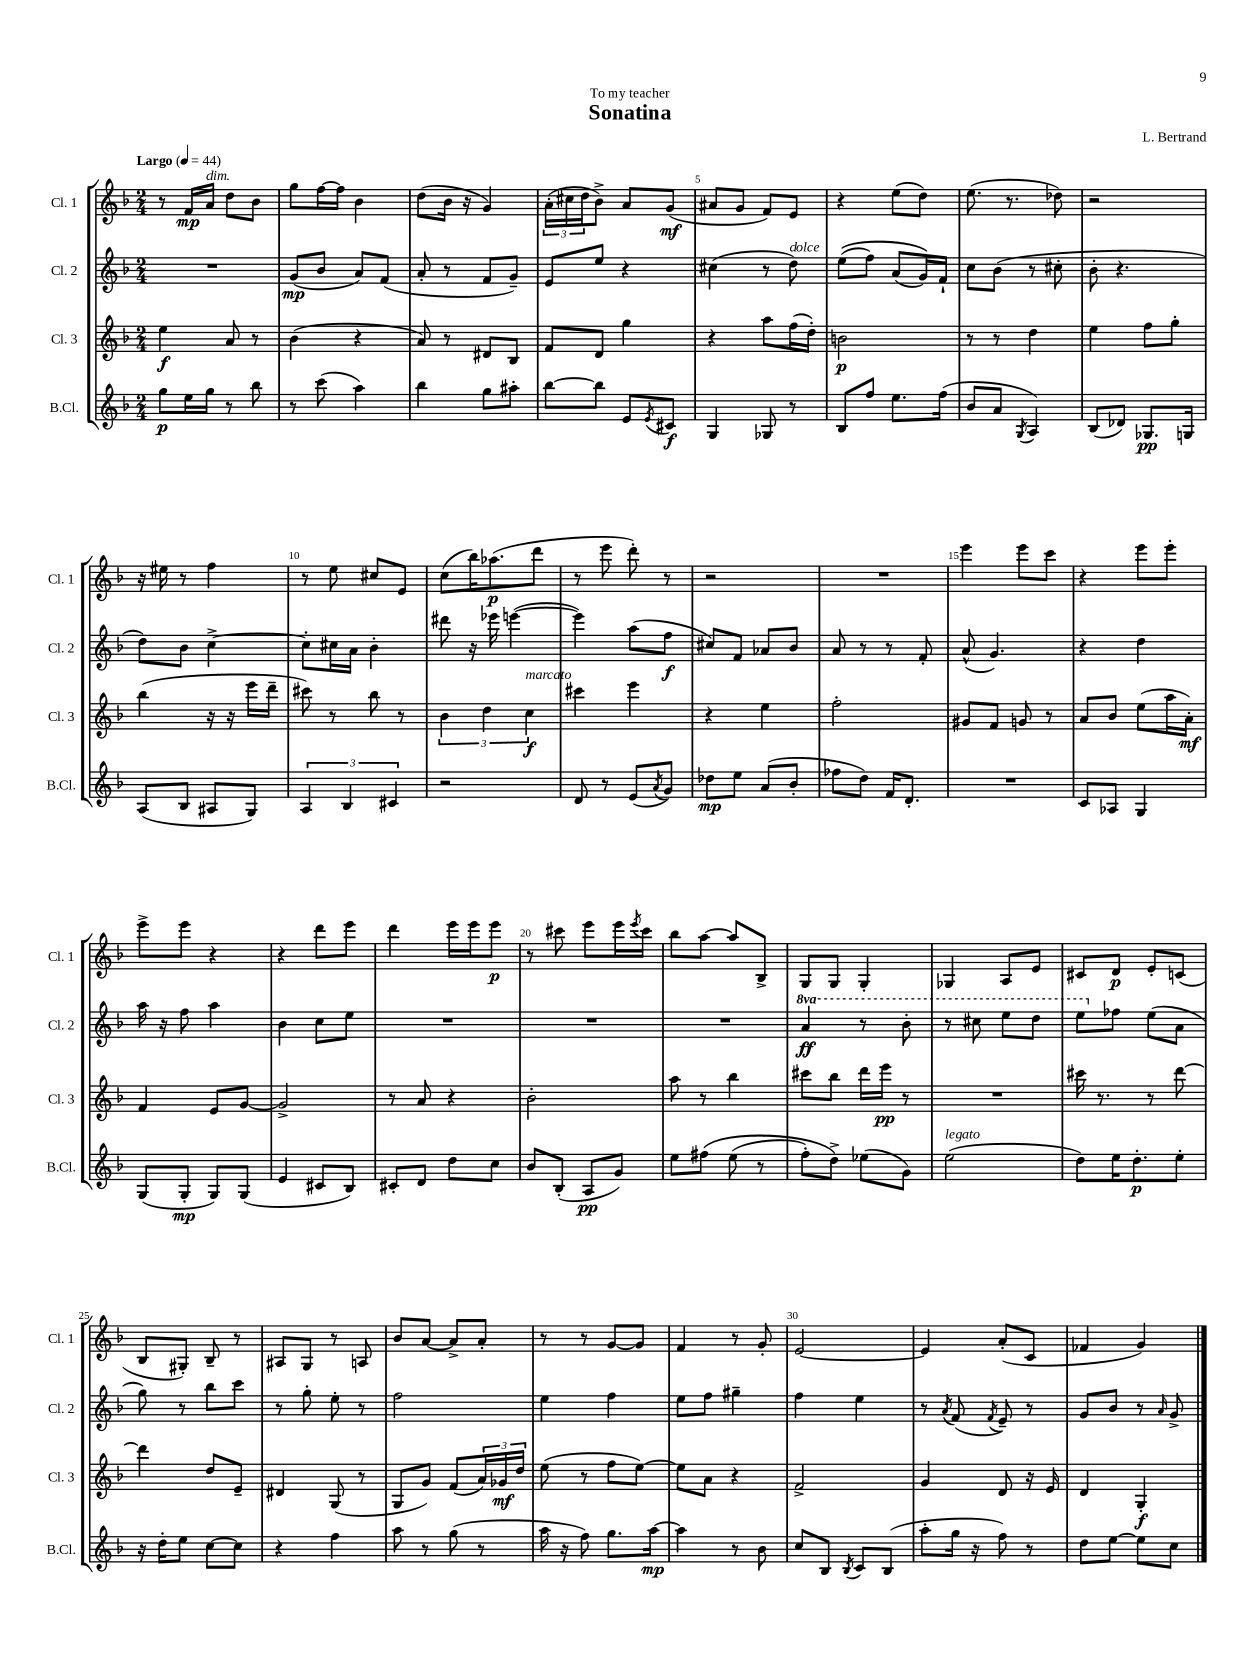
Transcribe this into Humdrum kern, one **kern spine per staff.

**kern	**kern	**kern	**kern
*staff4	*staff3	*staff2	*staff1
*clefG2	*clefG2	*clefG2	*clefG2
*k[b-]	*k[b-]	*k[b-]	*k[b-]
*M2/4	*M2/4	*M2/4	*M2/4
*MM44	*MM44	*MM44	*MM44
8gg	4ee	2r	8r
16ee	.	.	16f
16gg	.	.	16a
8r	8a	.	8dd
8bb-	8r	.	8b-
=	=	=	=
8r	(4b-	(8g	8gg
(8ccc	.	8b-	[16ff
.	.	.	16ff]
4aa)	4r	8a)	4b-
.	.	(8f	.
=	=	=	=
4bb-	8a)	8a'	(8dd
.	8r	8r	16b-
.	.	.	16r
8gg	8d#	8f	4g)
8aa#'	8B-	8g~)	.
=	=	=	=
[8bb-	8f	8e	(24a'
.	.	.	24cc#
.	.	.	24dd
8bb-]	8d	8ee	8b-^)
8e	4gg	4r	8a
8qe	.	.	.
8c#	.	.	(8g
=	=	=	=
4G	4r	(4cc#	8a#
.	.	.	8g
8G-	8aa	8r	8f)
8r	(16ff	8dd)	8e
.	16dd')	.	.
=	=	=	=
8B-	2b	&((8ee	4r
8ff	.	8ff)	.
8.ee	.	(8a	(8ee
.	.	16g)&)	8dd)
(16ff	.	16f`	.
=	=	=	=
8b-	8r	8cc	(8.ee
8a	8r	(8b-	.
.	.	.	8.r
8qG	.	.	.
4A)	4dd	8r	.
.	.	8cc#'	8dd-)
=	=	=	=
(8B-	4ee	8b-'	2r
8d-)	.	4.r	.
8.G-	8ff	.	.
.	8gg'	.	.
16G	.	.	.
=	=	=	=
(8A	(4bb-	8dd)	16r
.	.	.	16ee#
8B-	.	8b-	8r
8A#	16r	[4cc^	4ff
.	16r	.	.
8G)	16eee	.	.
.	16ddd~	.	.
=	=	=	=
6A	8ccc#)	8cc']	8r
.	8r	16cc#	8ee
6B-	.	.	.
.	.	16a	.
.	8bb-	4b-'	8cc#
6c#	.	.	.
.	8r	.	8e
=	=	=	=
2r	6b-	8ddd#	(8cc
.	.	16r	16bb-)
.	6dd	.	.
.	.	16eee-	(8.aa-
.	.	([4eee	.
.	6cc	.	.
.	.	.	8ddd
=	=	=	=
8d	4ccc#	4eee])	8r
8r	.	.	8eee
(8e	4eee	(8aa	8ddd')
8qa	.	.	.
8g)	.	8ff	8r
=	=	=	=
8dd-	4r	8cc#)	2r
8ee	.	8f	.
(8a	4ee	8a-	.
8b-'	.	8b-	.
=	=	=	=
8ff-	2ff'	8a	2r
8dd)	.	8r	.
16f	.	8r	.
8.d'	.	.	.
.	.	8f'	.
=	=	=	=
2r	8g#	(8a^^	4eee
.	8f	4.g)	.
.	8g	.	8eee
.	8r	.	8ccc
=	=	=	=
8c	8a	4r	4r
8A-	8b-	.	.
4G	(8ee	4dd	8eee
.	16aa	.	8eee'
.	16a')	.	.
=	=	=	=
(8G	4f	16aa	8eee^
.	.	16r	.
8G'	.	8ff	8eee
8G)	8e	4aa	4r
(8G	[8g	.	.
=	=	=	=
4e	2g^]	4b-	4r
8c#	.	8cc	8ddd
8B-)	.	8ee	8eee
=	=	=	=
8c#'	8r	2r	4ddd
8d	8a	.	.
8dd	4r	.	16eee
.	.	.	16eee
8cc	.	.	8eee
=	=	=	=
8b-	2b-'	2r	8r
(8B-'	.	.	8ccc#
8A	.	.	8eee
8g)	.	.	16eee
.	.	.	8qeee
.	.	.	16ccc#
=	=	=	=
8ee	8aa	2r	8bb-
&(8ff#	8r	.	[8aa
(8ee	4bb-	.	8aa]
8r	.	.	8B-^
=	=	=	=
8ff')	8ccc#	4aa	8G
8dd^&)	8bb-	.	8G
(8ee-	16ddd	8r	4G'
.	16eee	.	.
8g)	8r	8bb-'	.
=	=	=	=
(2ee	2r	8r	4G-
.	.	8ccc#	.
.	.	8eee	8A
.	.	8ddd	8e
=	=	=	=
8dd)	16ccc#	8eee	8c#
.	8.r	.	.
16ee	.	8ff-	8d
8.dd'	.	.	.
.	8r	(8ee	8e'
8ee'	[8ddd	8a	(8c
=	=	=	=
16r	4ddd]	8gg)	8B-
16dd'	.	.	.
8ee	.	8r	8G#')
[8cc	8dd	8bb-	8B-~
8cc]	8e~	8ccc	8r
=	=	=	=
4r	4d#	8r	8A#
.	.	8gg'	8G
4ff	(8G	8ee'	8r
.	8r	8r	8A
=	=	=	=
8aa	8G	2ff	8b-
8r	8g)	.	[8a
(8gg	(8f	.	8a^]
8r	24a)	.	8a'
.	24g-	.	.
.	24dd	.	.
=	=	=	=
16aa	(8ee	4ee	8r
16r	.	.	.
8ff)	8r	.	8r
8.gg	8ff	4ff	[8g
.	[8ee)	.	8g]
[16aa	.	.	.
=	=	=	=
4aa]	8ee]	8ee	4f
.	8a	8ff	.
8r	4r	4gg#~	8r
8b-	.	.	8g'
=	=	=	=
8cc	2f^	4ff	[2e
8B-	.	.	.
8qB-	.	.	.
8c	.	4ee	.
(8B-	.	.	.
=	=	=	=
8aa'	4g	8r	4e]
.	.	8qa	.
16gg	.	(8f	.
16r	.	.	.
.	.	8qf	.
8ff)	8d	8e~)	(8a'
8r	16r	8r	8c
.	16e	.	.
=	=	=	=
8dd	4d	8g	4f-
[8ee	.	8b-	.
8ee]	4G'	8r	4g)
.	.	16qqa	.
8cc	.	8g^	.
==	==	==	==
*-	*-	*-	*-
